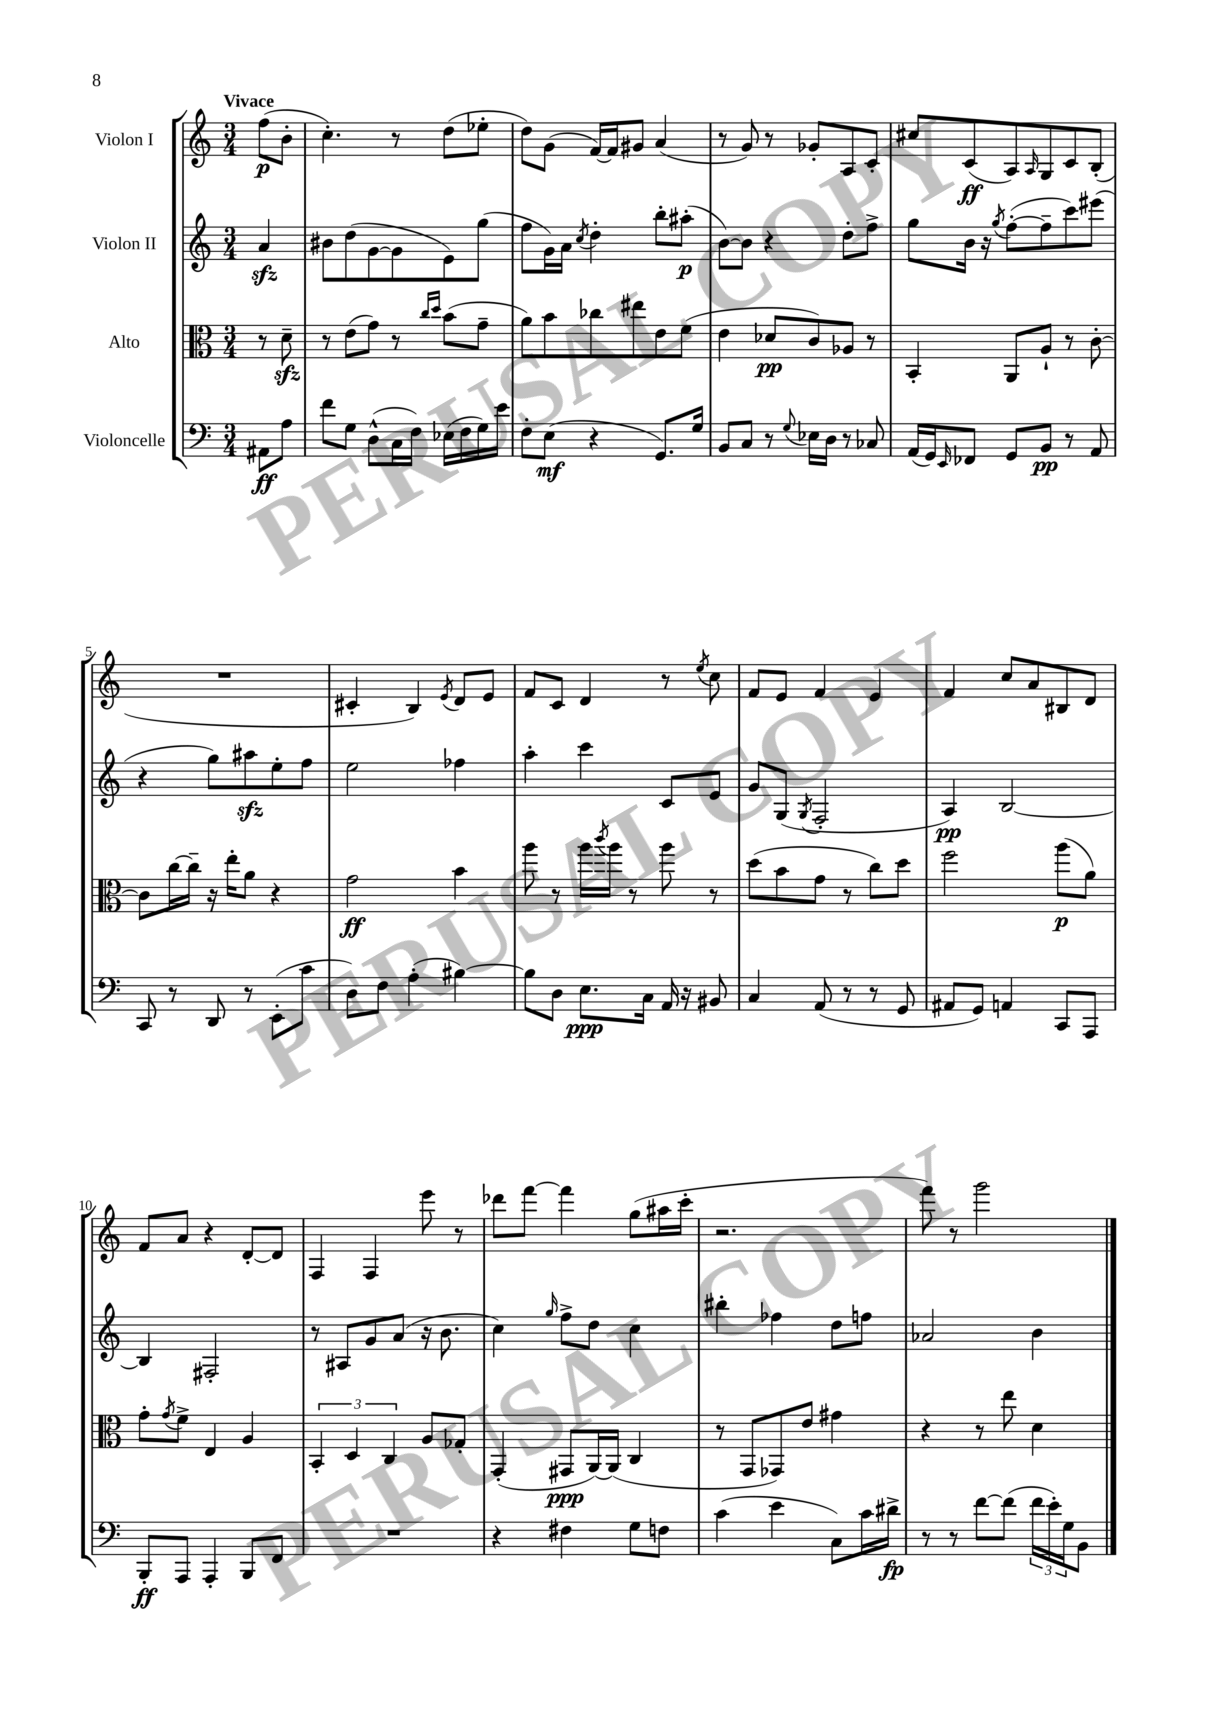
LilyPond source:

<<
\new StaffGroup <<
\new Staff = "s0" \with { instrumentName = "Violon I" } {
    \clef treble \key c \major \numericTimeSignature \time 3/4 \partial 4 \tempo "Vivace"
    f''8\p( b'8-. |
    c''4.-.) r8 d''8( ees''8-. |
    d''8) g'8( f'16~) f'16 gis'8 a'4( |
    r8 g'8) r8 ges'8-. a8 c'8-. |
    cis''8 c'8\ff( a8) \grace { a16 } g8 c'8 b8-.( |
    R2. |
    cis'4-. b4) \acciaccatura { e'8 } d'8 e'8 |
    f'8 c'8 d'4 r8 \acciaccatura { e''8 } c''8 |
    f'8 e'8 f'4 e'4 |
    f'4 c''8 a'8 bis8 d'8 |
    f'8 a'8 r4 d'8~-. d'8 |
    f4 f4 e'''8 r8 |
    des'''8 f'''8~ f'''4 g''8( ais''16 c'''16-. |
    r2. |
    f'''8) r8 g'''2 \bar "|." |
}
\new Staff = "s1" \with { instrumentName = "Violon II" } {
    \clef treble \key c \major \numericTimeSignature \time 3/4 \partial 4
    a'4\sfz |
    bis'8 d''8( g'8~ g'8 e'8) g''8( |
    f''8 g'16) a'16 \acciaccatura { c''8 } d''4-. b''8-. ais''8-.\p( |
    b'8~) b'8 r4 d''8-. f''8-> |
    g''8 b'16 r16 \acciaccatura { g''8 } f''8~-.( f''8-- c'''8) eis'''8( |
    r4 g''8) ais''8\sfz e''8-. f''8 |
    e''2 fes''4 |
    a''4-. c'''4 c'8 e'8 |
    g'8 g8( \acciaccatura { g8 } f2-. |
    a4\pp) b2~ |
    b4 fis2-. |
    r8 ais8 g'8 a'8( r16 b'8. |
    c''4) \grace { g''16 } f''8-> d''8 c''4 |
    bis''4-. fes''4 d''8 f''8 |
    aes'2 b'4 \bar "|." |
}
\new Staff = "s2" \with { instrumentName = "Alto" } {
    \clef alto \key c \major \numericTimeSignature \time 3/4 \partial 4
    r8 d'8--\sfz |
    r8 e'8( g'8) r8 \grace { c''16 d''16 } b'8( g'8-- |
    a'8) b'8 ces''8 eis''8 e'8 f'8( |
    e'4 des'8\pp c'8) aes8 r8 |
    b,4-. a,8 a8-! r8 c'8~-. |
    c'8 c''16~ c''16-- r16 e''16-. a'8 r4 |
    g'2\ff b'4 |
    a''8 r8 a''16 \acciaccatura { c'''8 } a''16 r8 a''8 r8 |
    d''8( b'8 g'8 r8 c''8) d''8 |
    f''2 a''8\p( a'8) |
    g'8-. \acciaccatura { g'8 } f'8-> e4 a4 |
    \tuplet 3/2 { b,4-. d4 c4 } a8 ges8-. |
    g,4-.( gis,8\ppp a,16~) a,16( c4 |
    r8 g,8 ges,8) e'8 gis'4 |
    r4 r8 e''8 d'4 \bar "|." |
}
\new Staff = "s3" \with { instrumentName = "Violoncelle" } {
    \clef bass \key c \major \numericTimeSignature \time 3/4 \partial 4
    ais,8\ff a8 |
    f'8 g8 d8-^( c16 f16) ees16( f16 g16) e'16 |
    f8-. e8\mf( r4 g,8.) g16 |
    b,8 c8 r8 \appoggiatura { g8 } ees16 d16 r8 ces8 |
    a,16( g,16) \grace { e,16 } fes,8 g,8 b,8\pp r8 a,8 |
    c,8 r8 d,8 r8 e,8-.( c'8 |
    d8) f8 a4-.( bis4~) |
    bis8 d8 e8.\ppp c16 a,16 r16 bis,8 |
    c4 a,8( r8 r8 g,8 |
    ais,8 g,8) a,4 c,8 a,,8 |
    b,,8-.\ff a,,8 a,,4-. b,,8 f,8 |
    R2. |
    r4 fis4 g8 f8 |
    c'4( e'4 c8) c'16 dis'16->\fp |
    r8 r8 f'8~ f'8( \tuplet 3/2 { f'16 e'16-.) g16 } b,8 \bar "|." |
}
>>
>>
